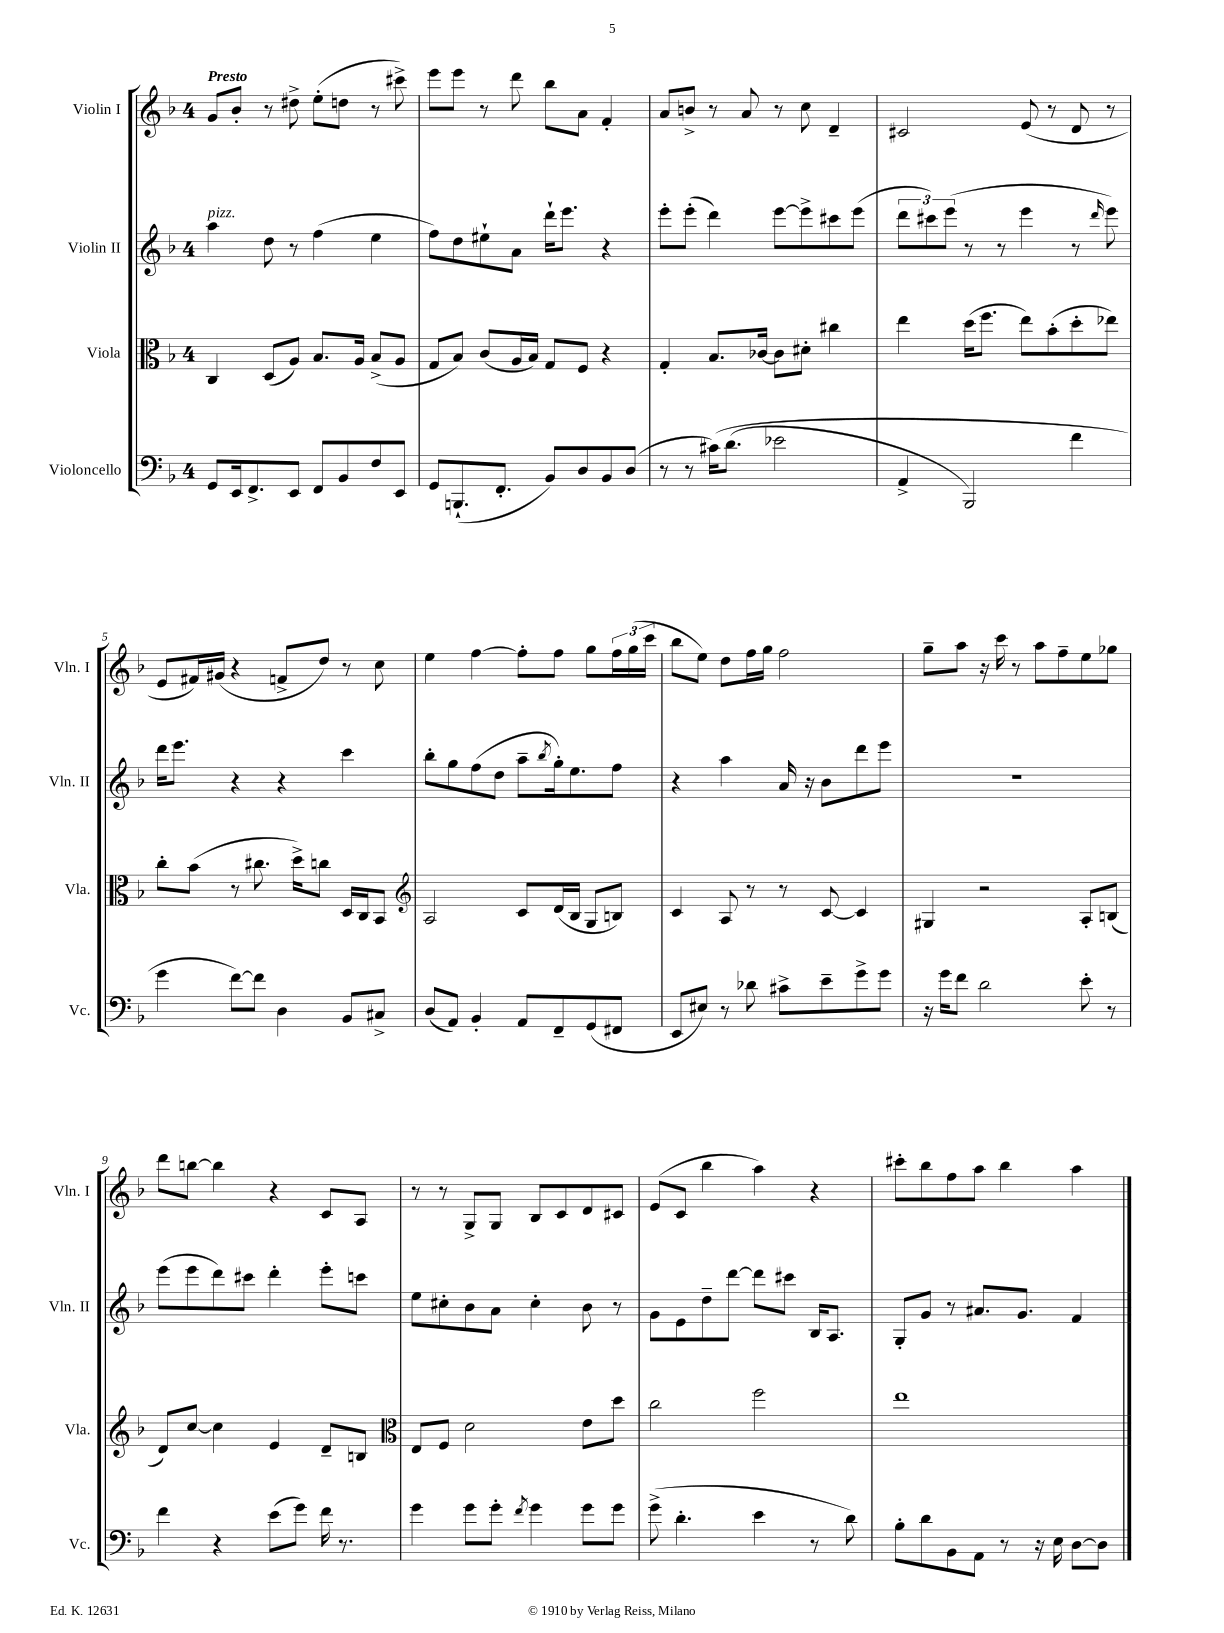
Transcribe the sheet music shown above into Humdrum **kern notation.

**kern	**kern	**kern	**kern
*staff4	*staff3	*staff2	*staff1
*clefF4	*clefC3	*clefG2	*clefG2
*k[b-]	*k[b-]	*k[b-]	*k[b-]
*M4/4	*M4/4	*M4/4	*M4/4
8GG	4C	4aa	8g
16EE	.	.	8b-'
8.FF^	.	.	.
.	(8D	8dd	8r
8EE	8A)	8r	8dd#^
8FF	8.B-	(4ff	(8ee'
8BB-	.	.	8dd
.	16A	.	.
8F	(8B-^	4ee	8r
8EE	8A	.	8ccc#^)
=	=	=	=
8GG	8G	8ff)	8eee
(8.BBB`	8B-)	8dd	8eee
.	(8c	8ee#`	8r
8.FF'	.	.	.
.	16A	8a	8ddd
.	16B-)	.	.
8BB-)	8G	16ddd`	8bb-
.	.	8.eee	.
8D	8F	.	8a
8BB-	4r	4r	4f'
(8D	.	.	.
=	=	=	=
8r	4G'	8eee'	8a
8r	.	(8eee'	8b^
&(16c#)	8.B-	4ddd)	8r
(8.d	.	.	.
.	.	.	8a
.	[16c-	.	.
2e-	8c-]	[8eee	8r
.	8d#'	8eee^]	8cc
.	4cc#	8ccc#	4d~
.	.	(8eee	.
=	=	=	=
4AA^	4ee	12ddd	2c#
.	.	12ccc#)	.
.	.	(12eee	.
2BBB-)	(16dd	8r	.
.	8.ff	.	.
.	.	8r	.
.	8ee)	4eee	(8e
.	(8b-'	.	8r
4f	8dd'	8r	8d
.	.	16qqddd	.
.	8ee-)	8eee)	8r
=	=	=	=
4g	8cc'	16ddd	8e
.	.	8.eee	.
.	(8b-	.	16f#)
.	.	.	(16g#
[8f&)	8r	4r	4r
8f]	8.cc#	.	.
4D	.	4r	8f^
.	16dd^)	.	.
.	8cc	.	8dd)
8BB-	16D	4ccc	8r
.	16C	.	.
8C#^	8BB-	.	8cc
=	=	=	=
*	*clefG2	*	*
(8D	2A	8bb-'	4ee
8AA)	.	8gg	.
4BB-'	.	(8ff	[4ff
.	.	8dd	.
8AA	8c	8aa~	8ff']
.	.	8qbb-	.
8FF~	(16d	16gg')	8ff
.	16B-	8.ee	.
(8GG	8G	.	8gg
8FF#	8B)	8ff	24ff
.	.	.	(24gg
.	.	.	24ccc
=	=	=	=
8EE	4c	4r	8bb-
8E#)	.	.	8ee)
8r	8A	4aa	8dd
8d-	8r	.	16ff
.	.	.	16gg
8c#^	8r	16a	2ff
.	.	16r	.
8e~	[8c	8b-	.
8g^	4c]	8ddd	.
8g	.	8eee	.
=	=	=	=
16r	4G#	1r	8gg~
16g	.	.	.
8f	.	.	8aa
2d	2r	.	16r
.	.	.	16ccc
.	.	.	8r
.	.	.	8aa
.	.	.	8ff~
8e'	8A'	.	8ee
8r	(8B	.	8gg-
=	=	=	=
4f	8d)	(8eee	8ddd
.	[8cc	8eee	[8bb
4r	4cc]	8ddd)	4bb]
.	.	8ccc#	.
(8e	4e	4ddd'	4r
8g)	.	.	.
16f	8d~	8eee'	8c
8.r	.	.	.
.	8B	8ccc	8A
=	=	=	=
*	*clefC3	*	*
4g	8E	8ee	8r
.	8F	8cc#'	8r
8g	2d	8b-	8G^
8g'	.	8a	8G
8qf	.	.	.
4g	.	4cc#'	8B-
.	.	.	8c
8g	8e	8b-	8d
8g	8dd	8r	8c#
=	=	=	=
(8g^	2cc	8g	(8e
4.d'	.	8e	8c
.	.	8dd~	4bb-
.	.	[8ddd	.
4e	2ff	8ddd]	4aa)
.	.	8ccc#	.
8r	.	16B-	4r
.	.	8.A	.
8d)	.	.	.
=	=	=	=
8B-'	1ee	8G'	8ccc#'
8d	.	8g	8bb-
8BB-	.	8r	8ff
8AA	.	8.a#	8aa
8r	.	.	4bb-
.	.	8.g	.
16r	.	.	.
16E	.	.	.
[8D	.	4f	4aa
8D]	.	.	.
==	==	==	==
*-	*-	*-	*-
